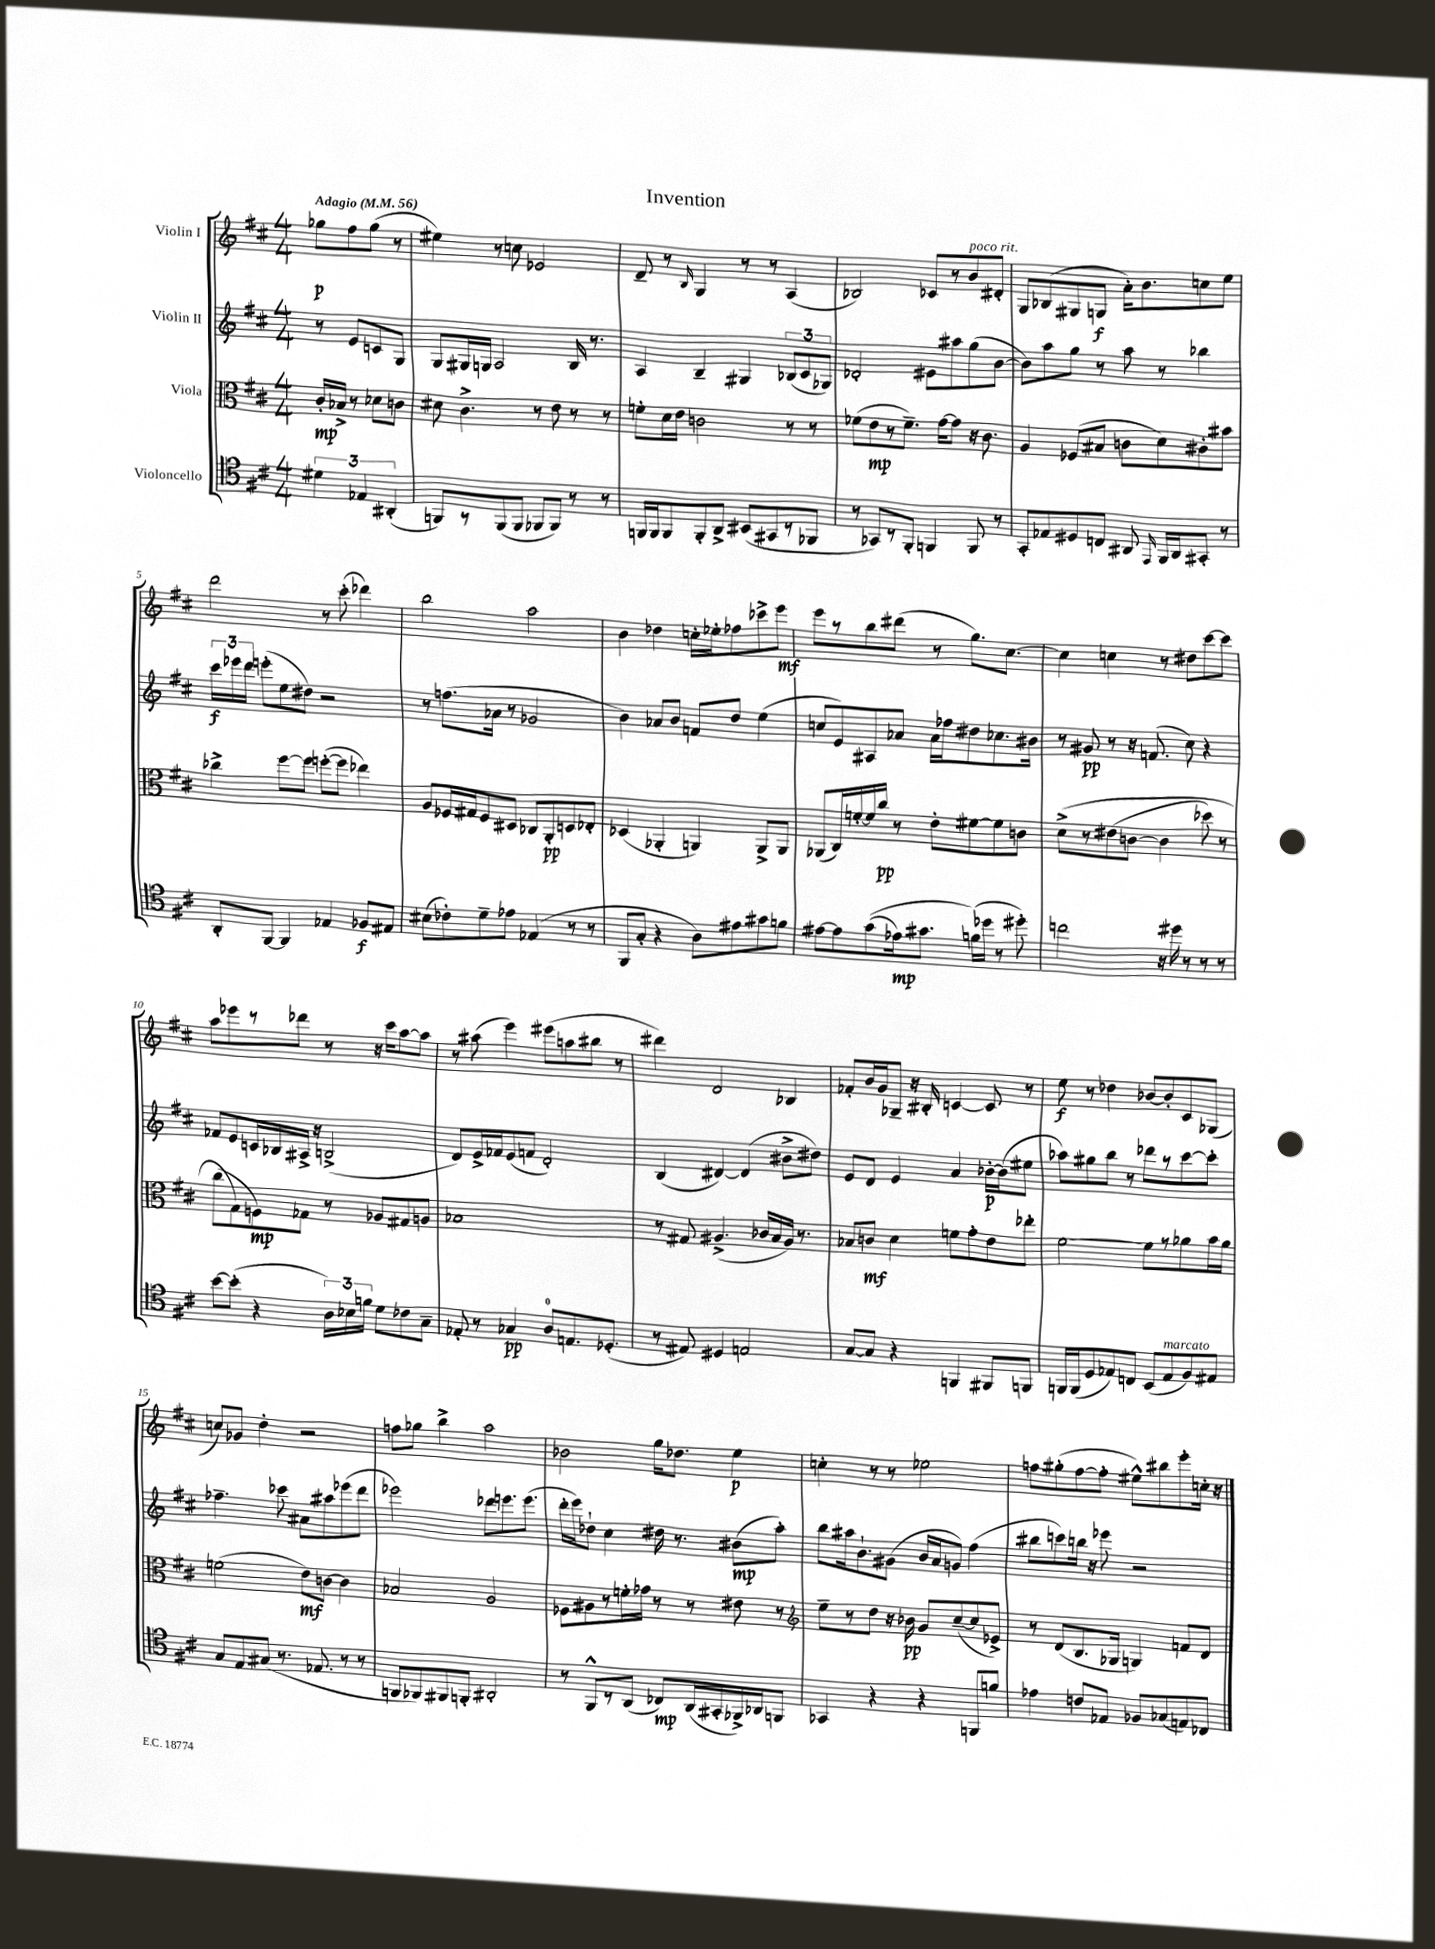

**kern	**kern	**kern	**kern
*staff4	*staff3	*staff2	*staff1
*clefC4	*clefC3	*clefG2	*clefG2
*k[f#c#]	*k[f#c#]	*k[f#c#]	*k[f#c#]
*M4/4	*M4/4	*M4/4	*M4/4
*MM56	*MM56	*MM56	*MM56
6d#\	16c#'/LL	8r	8gg-\L
.	16B-^/JJ	.	.
.	8r	8e/L	8ff#\
6E-/	.	.	.
.	8d-\L	8c/	(8gg-\J
(6AA#'/	.	.	.
.	8c\J	8G/J	8r
=	=	=	=
8FF/L)	8d#\	8G/L	4ee#\)
8r	4.c#^\	16G#/L	.
.	.	16G/JJ	.
(8FF/	.	2A/	8r
8FF/J	.	.	8cc\
8FF-/L	8r	.	2e-/
8FF-/J)	8e\	.	.
8r	8r	16B/	.
.	.	8.r	.
8r	8r	.	.
=	=	=	=
16FF/LL	8f'\L	4A/	8d~/
16FF/J	.	.	.
8FF/	16d\L	.	8r
.	16e\JJ	.	.
.	.	.	16qqB/
8FF'/	2c\	4B~/	4G/
8AA^/J	.	.	.
(8BB#/L	.	4G#/	8r
8GG#/	.	.	8r
8r	8r	(12B-/L	(4A/
.	.	12c#/	.
8FF-/J	8r	.	.
.	.	12G-/J)	.
=	=	=	=
8r	(8f-\L	2d-'/	2B-/)
8GG-/L)	8e\	.	.
8r	8r	.	.
8FF#'/J	8.f-~\J)	.	.
4FF/	.	8e#\L	8c-/L
.	[16g\LK	.	.
.	8g\]J	8aa#\	8r
8FF/	16r	(8gg\	8b/
.	8.c#\	.	.
8r	.	[8b\J	8d#'/J
=	=	=	=
8GG'/L	4A/	8b\]L)	8G/L
8E-/	.	8aa\	(8B-/
8D#/	(8F-/L	8gg\J	8G#/
8C/J	8B#/J	8r	8G/J
8AA#/	8c\L	8aa\	16a'\LK)
.	.	.	8.b\
16qqEE/	.	.	.
16FF#/LL	8d\)	8r	.
16AA#/J	.	.	.
8GG#'/J	8c#'\	4bb-\	8cc\
8r	8b#\J	.	8ee\J
=	=	=	=
8AA'/L	4cc-^\	24ccc#\LL	2ddd\
.	.	24eee-\	.
.	.	24ddd\JJ	.
[8FF#/J	.	(8eee'\L	.
4FF#/]	[8ff#\L	8ee\	.
.	8ff#\]J	8dd#\J)	.
4E-/	([8ff'\L	2r	8r
.	8ff\]J	.	(8ccc#'\
8F-/L	4ee-\)	.	4ddd-\)
8E#/J	.	.	.
=	=	=	=
(8B#\L	8A/L	8r	2bb\
8c-'\)	16F-/L	(8.ff\L	.
.	16G#/J	.	.
8d~\	8F-/	.	.
.	.	16a-\Jk	.
8e-\J	8D#/J	8r	.
(4E-/	8C-/L	2g-/	2aa\
.	8AA'/	.	.
8r	8D/	.	.
8r	8E-'/J	.	.
=	=	=	=
8FF#/L	(4D-/	4b\)	4b\
8G'/J	.	.	.
4r	4AA-'/	8a-/L	4dd-\
.	.	8b/J	.
8A\L)	4AA/)	8f/L	16cc'\LL
.	.	.	16ee-'\J
8e#\	.	8dd/J	8ff-\
8g#\	8AA^/L	(4ee\	8ccc-^\
8f\J	8AA/J	.	8eee\J
=	=	=	=
[8e#\L	(8AA-/L	8cc/L	8eee\L
8e#\]	16C#/L)	8e/)	8r
.	[16f'/	.	.
&((8g\	16f/]	8A#/	8bb\
.	16cc#/JJ	.	.
16e-\k)	8r	8a-/J	(8ddd#\J
8.g#\J	.	.	.
.	8e'\L	16a-\LL	8r
.	.	16ff-\J	.
(16f\LL&)	[8f#\	8dd#\	8.gg\L)
16dd-\JJ	.	.	.
8r	8f#\]	8.cc-\	.
.	.	.	[8.cc#\J
8dd#'\)	8c\J	.	.
.	.	16b#\Jk	.
=	=	=	=
2cc\	&(8d^\L	8r	4cc#\]
.	8r	8g#/	.
.	(8e#\	8r	4cc\
.	[8c\J	16r	.
.	.	(8.f/	.
16r	4c\]	.	8r
16dd#\	.	.	.
8r	.	8cc#\)	8dd#\L
8r	8dd-\)	4r	[8ccc#\
8r	8r	.	8ccc#\]J
=	=	=	=
[8b\L	(8cc#\L	8f-/L	8aa\L
(8b'\]J	8G\&)	8e/	8eee-\
4r	8F\)	16c/L	8r
.	.	16B-/	.
.	8G-\J	16A#^/JJ	8ddd-\J
.	.	16r	.
24A\LL)	8r	(2B^/	8r
24B-\	.	.	.
24f\JJ	.	.	.
8d\L	8A-/L	.	16r
.	.	.	16ccc#\LK
8c-\	8G#/	.	[8aa\
8G~\J	8A/J	.	8aa\]J
=	=	=	=
8E-'/	1B-	8d/L)	8r
8r	.	16e^/L	(8aa#\
.	.	16f-/J	.
4G-/	.	(8e/	4eee\)
.	.	8f/J	.
8A/L	.	2d'/)	(8eee#\L
8.E/	.	.	8aa\
.	.	.	8bb#\J
(8.D-'/J	.	.	.
.	.	.	8r
=	=	=	=
8r	8r	(4B/	4ddd#\)
8E#/)	8G#/	.	.
4D#/	(4.A#^/	[4d#/)	2d/
2E/	.	(4d#/]	.
.	16c-/LL	.	.
.	16B/	.	.
.	16A#/JJ)	8b#^\L	4B-/
.	8.r	.	.
.	.	8dd#\J)	.
=	=	=	=
[8G/L	8B-/L	8e/L	8f-'/L
8G/]J	8c/J	8d/J	16b/L
.	.	.	16g/J
4r	4d\	4e/	8G-~/J
.	.	.	16r
.	.	.	16B#'/
4FF/	8f\L	4a/	[4c/
.	8g'\	.	.
8FF#/L	8e\	[16b-'\LL	8c/]
.	.	(16b-\]J	.
8FF/J	8ee-'\J	8ee#\J	8r
=	=	=	=
16FF/LL	[2f#\	8aa-\L)	8ee\
(16FF/J	.	.	.
8D/	.	8gg#\	8r
8E-/)	.	8bb\J	4dd-\
8C/J	.	8r	.
(8BB/L	8f#\]L	8ddd-\L	[8b-/L
8E-/	8r	8r	8b-'/]
8F#/)	8a-\	[8ccc#\	8c#/
8E#/J	16b\L	8ccc#'\]J	(8G-/J
.	16a-\JJ	.	.
=	=	=	=
8G/L	(2f\	4.ff-~\	8cc/L)
8E/	.	.	8g-/J
(8G#/J	.	.	4dd'\
8.r	.	8ccc-\	.
.	8e\L)	8a#\L	2r
8.E-/	.	.	.
.	[8c\J	8aa#\	.
8r	4c\]	(8eee-\	.
8r	.	8ddd\J	.
=	=	=	=
8FF/L	2B-/	2eee-\)	8ff\L
8FF-/)	.	.	8gg-\J
8FF#/	.	.	4bb^\
8FF'/J	.	.	.
2AA#'/	2A/	8ddd-\L	2aa\
.	.	8.eee\	.
.	.	(8.eee\J	.
=	=	=	=
8r	8F-\L	16ddd'\LL	2b-\
.	.	16eee\J)	.
8FF#^^/L	8A#\	8dd-`\J	.
8r	8r	4cc#\	.
(8AA/J	16f'\L	.	.
.	16g-\JJ	.	.
8C-/L)	8r	16dd#\	16gg\LK
.	.	8.r	8.dd-\J
(16AA/L	8r	.	.
16GG#'/	.	.	.
16FF-^/)	8e#\	(8b#\L	4ee\
16AA-/J	.	.	.
8FF/J	8r	8aa'\J)	.
=	=	=	=
*	*clefG2	*	*
4GG-/	8ee~\L	8bb\L	4cc'\
.	8r	16aa#\k	.
.	.	8.b`\	.
4r	8dd\J	.	8r
.	16r	(8g#\J	8r
.	16b-\	.	.
4r	8g/L	16b/LL	2ee-\
.	.	16a/J	.
.	([8cc#~/	8g/J)	.
8FF/L	8cc#/]	(4ff#\	.
8f/J	8e-^/J)	.	.
=	=	=	=
4e-\	8r	8bb#\L	8ff\L
.	(8d/L	8ccc\)	(8gg#'\
8c/L	8.B/	16bb\Jk	[8ff\
.	.	16r	.
8E-/J	.	8eee-\	8ff'\]J
.	16G-/Jk	.	.
8F-/L	4G/)	2r	8ee#^^\L)
(8G-/	.	.	8bb#\
8E/)	8f/L	.	8eee'\
8C-/J	8d/J	.	16cc'\Jk
.	.	.	16r
==	==	==	==
*-	*-	*-	*-
